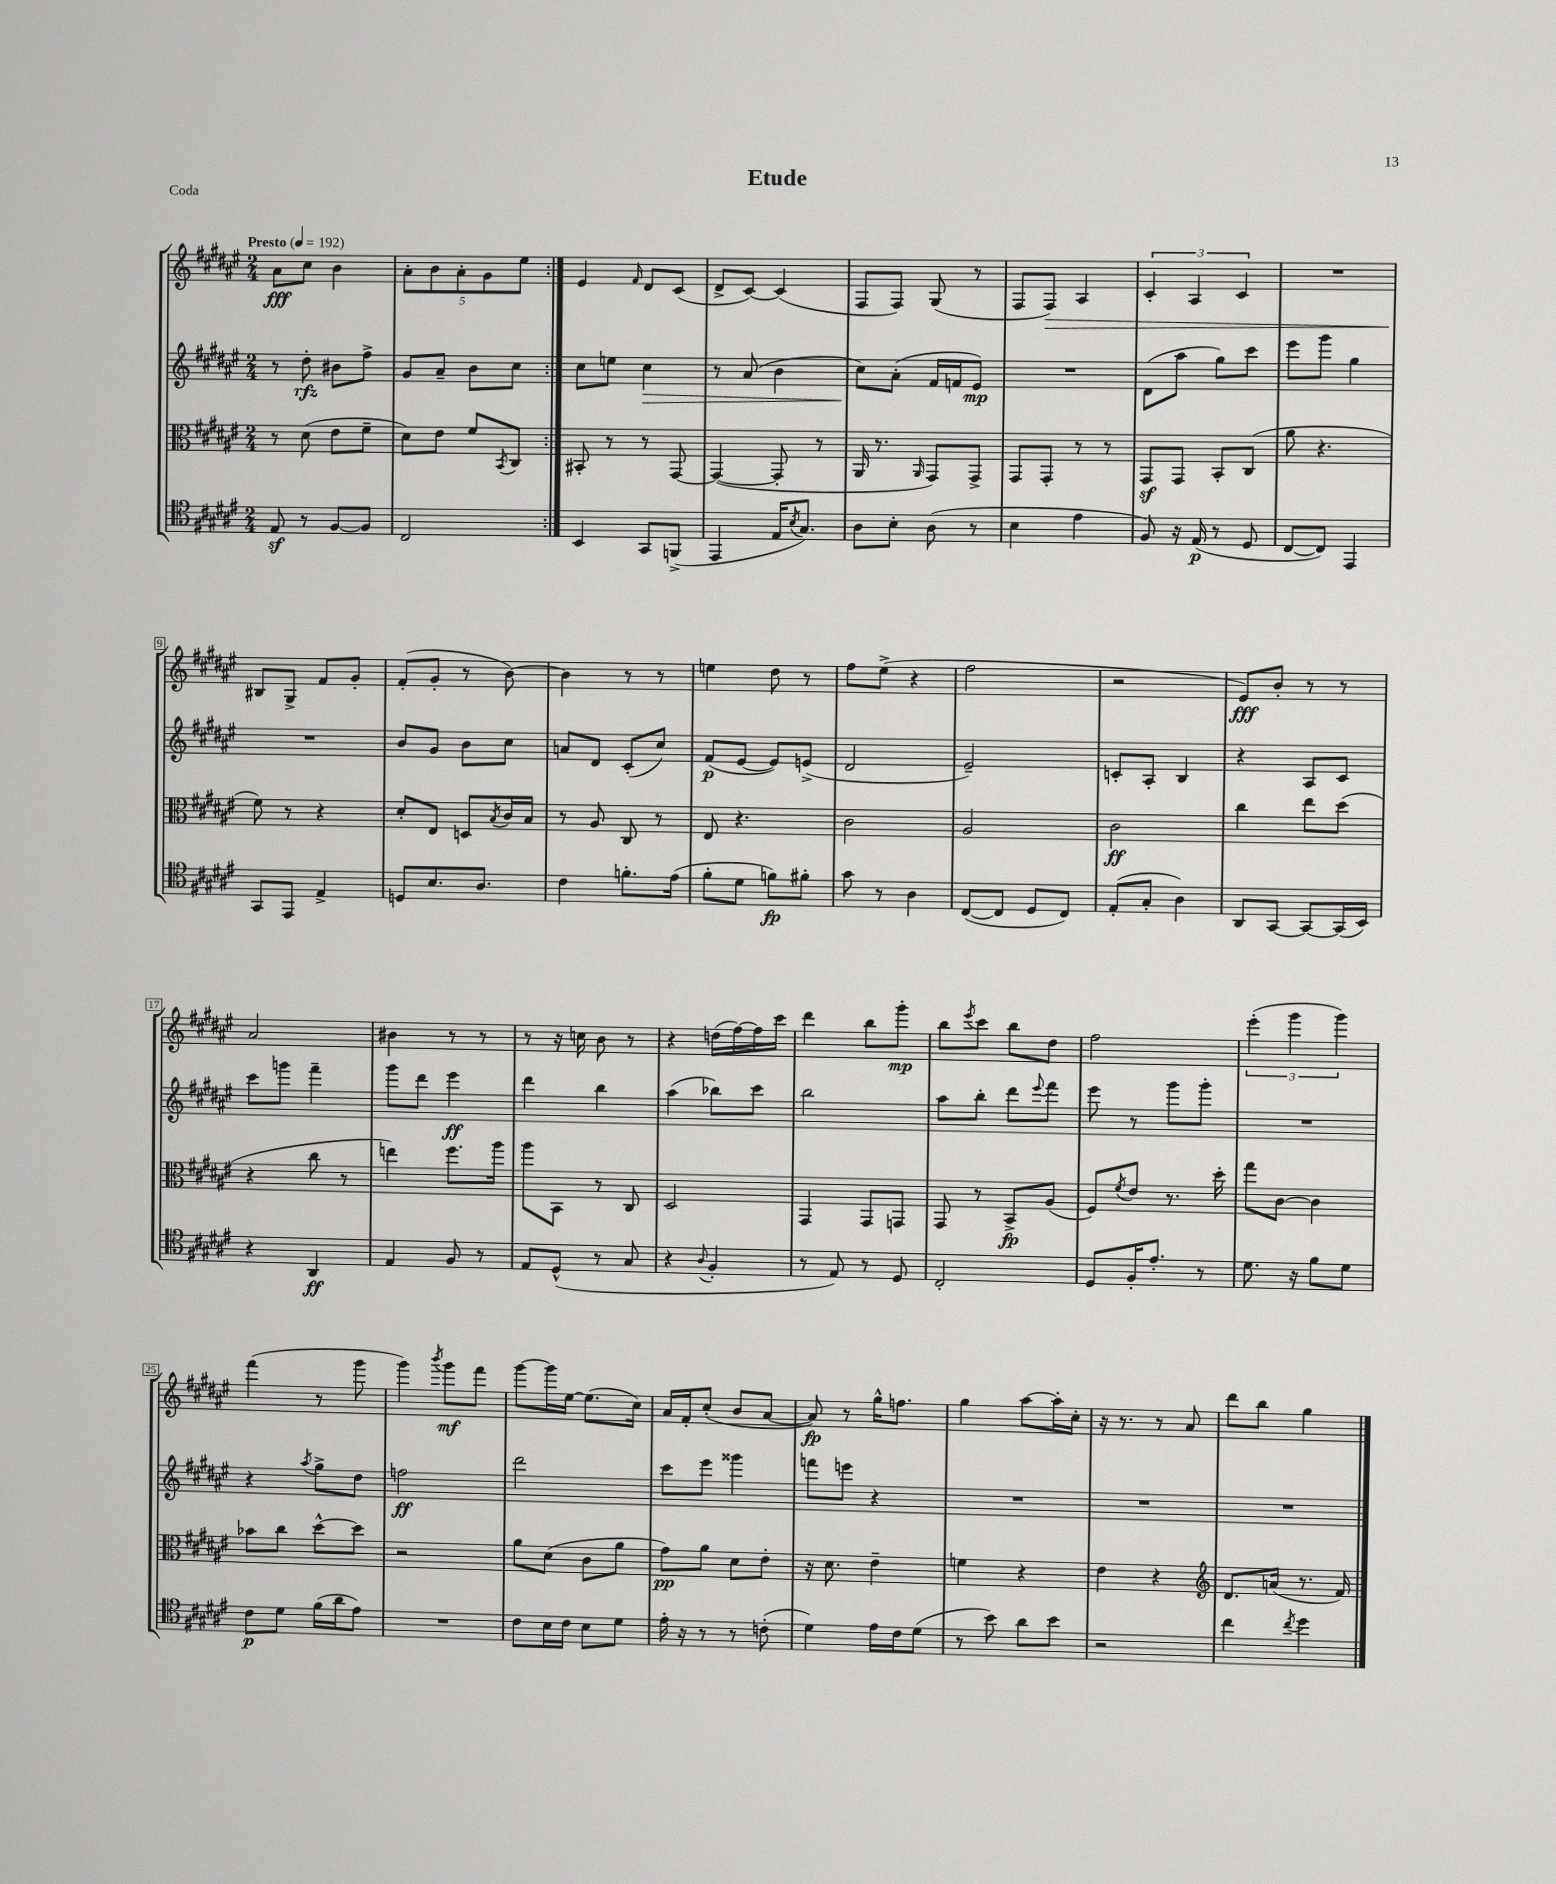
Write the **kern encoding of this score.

**kern	**kern	**kern	**kern
*staff4	*staff3	*staff2	*staff1
*clefC4	*clefC3	*clefG2	*clefG2
*k[f#c#g#d#a#e#]	*k[f#c#g#d#a#e#]	*k[f#c#g#d#a#e#]	*k[f#c#g#d#a#e#]
*M2/4	*M2/4	*M2/4	*M2/4
*MM192	*MM192	*MM192	*MM192
8E#/	8r	8r	8a#\L
8r	(8d#\	8dd#'\	8cc#\J
[8F#/L	8e#\L	8b#\L	4b\
8F#/]J	8f#~\J	8ff#^\J	.
=	=	=	=
2C#/	8d#\L)	8g#/L	10a#'\L
.	.	.	10b\
.	8e#\J	8a#~/J	.
.	.	.	10a#'\
.	8f#/L	8b\L	.
.	.	.	10g#\
.	8qBB/	.	.
.	8C#/J	8cc#\J	.
.	.	.	10ee#\J
=:|!	=:|!	=:|!	=:|!
4BB/	8BB#'/	8cc#\L	4e#/
.	8r	8ee\J	.
.	.	.	16qqf#/
8GG#/L	8r	4cc#\	8d#/L
(8FF^/J	[8GG#/	.	(8c#/J
=	=	=	=
4EE#/	(4GG#/_	8r	8d#^/L
.	.	(8a#/	[8c#/J)
16E#/LK	8GG#'/]	4b\	(4c#/]
8qB/	.	.	.
8.G#/J)	.	.	.
.	8r	.	.
=	=	=	=
8A#\L	16AA#/	8cc#\L)	8F#/L
.	8.r	.	.
8B'\J	.	(8a#'\J	8F#/J)
.	16qqAA#/	.	.
(8A#\	8GG#/L)	16f#/LL	(8G#/
.	.	16f/J	.
8r	8GG#^/J	8e#/J)	8r
=	=	=	=
4B\	8GG#/L	2r	8F#/L
.	8GG#'/J	.	8F#/J)
4e#\	8r	.	4A#/
.	8r	.	.
=	=	=	=
8F#/)	8GG#/L	(8d#\L	6c#'/
16r	8GG#/J	8aa#\J	.
.	.	.	6A#/
(16E#/	.	.	.
8r	8BB'/L	8gg#\L)	.
.	.	.	6c#/
8D#/	(8C#/J	8ccc#\J	.
=	=	=	=
[8C#/L	8a#\	8eee#\L	2r
8C#/]J)	4.r	8ggg#\J	.
4EE#/	.	4gg#\	.
=	=	=	=
8GG#/L	8f#\)	2r	8B#/L
8EE#/J	8r	.	8G#^/J
4E#^/	4r	.	8f#/L
.	.	.	8g#'/J
=	=	=	=
8D/L	8d#'/L	8b/L	(8f#'/L
8.B/	8E#/J	8g#/J	8g#'/J
.	8D/L	8b\L	8r
8.A#/J	.	.	.
.	8qB/	.	.
.	16c#/L	8cc#\J	[8b\)
.	16B/JJ	.	.
=	=	=	=
4c#\	8r	8a/L	4b\]
.	8A#/	8d#/J	.
8.f'\L	8C#/	(8c#'/L	8r
.	8r	8cc#/J)	8r
(16e#\Jk	.	.	.
=	=	=	=
8f#'\L	8E#/	(8f#/L	4ee\
8d#\J	4.r	[8e#/J	.
8f\L)	.	8e#/]L)	8dd#\
8f#'\J	.	(8e^/J	8r
=	=	=	=
8g#\	2c#\	2d#/	8ff#\L
8r	.	.	(8ee#^\J
4A#\	.	.	4r
=	=	=	=
([8C#/L	2A#/	2e#~/)	2ff#\
8C#/]J	.	.	.
8D#/L	.	.	.
8C#/J)	.	.	.
=	=	=	=
(8E#'/L	2c#\	8c'/L	2r
8G#'/J	.	8A#'/J	.
4A#\)	.	4B/	.
=	=	=	=
8AA#/L	4cc#\	4r	8e#/L)
[8GG#/J	.	.	8b'/J
8GG#/_L	8ee#\L	8A#/L	8r
(16GG#/]L	(8dd#\J	8c#/J	8r
16BB/JJ)	.	.	.
=	=	=	=
4r	4r	8ccc#\L	2a#/
.	.	8ggg\J	.
4AA#/	8cc#\	4fff#~\	.
.	8r	.	.
=	=	=	=
4E#/	4ee\)	8ggg#\L	4b#\
.	.	8ddd#\J	.
8F#/	8.ff#\L	4eee#\	8r
8r	.	.	8r
.	16aa#\Jk	.	.
=	=	=	=
8E#/L	8aa#\L	4ddd#\	8r
(8D#^^/J	8BB\J	.	16r
.	.	.	16cc\
8r	8r	4bb\	8b\
8G#/	8C#/	.	8r
=	=	=	=
4r	2D#/	(4aa#\	4r
8qqA#/	.	.	.
4F#'/	.	8bb-\L)	(16dd\LL
.	.	.	[16ff#\)
.	.	8ccc#\J	16ff#\]
.	.	.	16ccc#\JJ
=	=	=	=
8r	4GG#/	2bb\	4ddd#\
8E#/)	.	.	.
8r	8GG#/L	.	8bb\L
8D#/	8GG/J	.	8ggg#'\J
=	=	=	=
2C#'/	8GG#/	8aa#\L	8bb\L
.	.	.	8qeee#/
.	8r	8bb'\J	8ccc#\J
.	8BB^/L	8ddd#\L	8bb\L
.	.	8qqeee#/	.
.	(8A#/J	8fff#\J	8dd#\J
=	=	=	=
8D#/L	8F#/L)	8eee#\	2ff#\
.	8qf#/	.	.
16F#'/K	8e#/J	8r	.
8.e#'/J	.	.	.
.	8.r	8ggg#\L	.
8r	.	8ggg#'\J	.
.	16dd#'\	.	.
=	=	=	=
8.d#\	8gg#\L	2r	(6eee#'\
.	[8c#\J	.	.
.	.	.	6ggg#\
16r	.	.	.
8f#\L	4c#\]	.	.
.	.	.	6ggg#\)
8d#\J	.	.	.
=	=	=	=
8c#\L	8b-\L	4r	(4fff#\
8d#\J	8cc#\J	.	.
.	.	8qaa#/	.
(16f#\LL	[8dd#^^\L	8gg#^\L	8r
16a#\J	.	.	.
8e#\J)	8dd#\]J	8dd#\J	8ggg#\
=	=	=	=
2r	2r	2ff\	4ggg#\)
.	.	.	8qbbb/
.	.	.	8ggg#\L
.	.	.	8fff#\J
=	=	=	=
8c#\L	8a#\L	2ddd#\	[8ggg#\L
16B\L	(8d#\J	.	16ggg#\]L
16c#\JJ	.	.	[16ee#\JJ
8B\L	8c#\L	.	(8.ee#\]L
8d#\J	8a#\J	.	.
.	.	.	16cc#\Jk)
=	=	=	=
16e#'\	8g#\L)	8ccc#\L	16a#/LL
16r	.	.	16f#'/J
8r	8a#\J	8eee#\J	(8cc#'/J
8r	8d#\L	4ggg##\	8b/L
(8c'\	8e#'\J	.	[8a#/J
=	=	=	=
4d#\)	16r	8fff\L	8a#/])
.	8.d#\	.	.
.	.	8eee\J	8r
16e#\LL	4e#~\	4r	16gg#^^\LK
16c#\J	.	.	8.ff\J
(8d#\J	.	.	.
=	=	=	=
8r	4f\	2r	4gg#\
8b\)	.	.	.
8a#\L	4r	.	[8aa#\L
8b\J	.	.	16aa#'\]L
.	.	.	16cc#'\JJ
=	=	=	=
2r	4e#\	2r	16r
.	.	.	8.r
.	4r	.	8r
.	.	.	8a#/
=	=	=	=
*	*clefG2	*	*
4cc#\	8.d#/L	2r	8ddd#\L
.	.	.	8bb\J
.	(16a/Jk	.	.
8qcc#/	.	.	.
4dd#\	8.r	.	4gg#\
.	16f#/)	.	.
==	==	==	==
*-	*-	*-	*-
